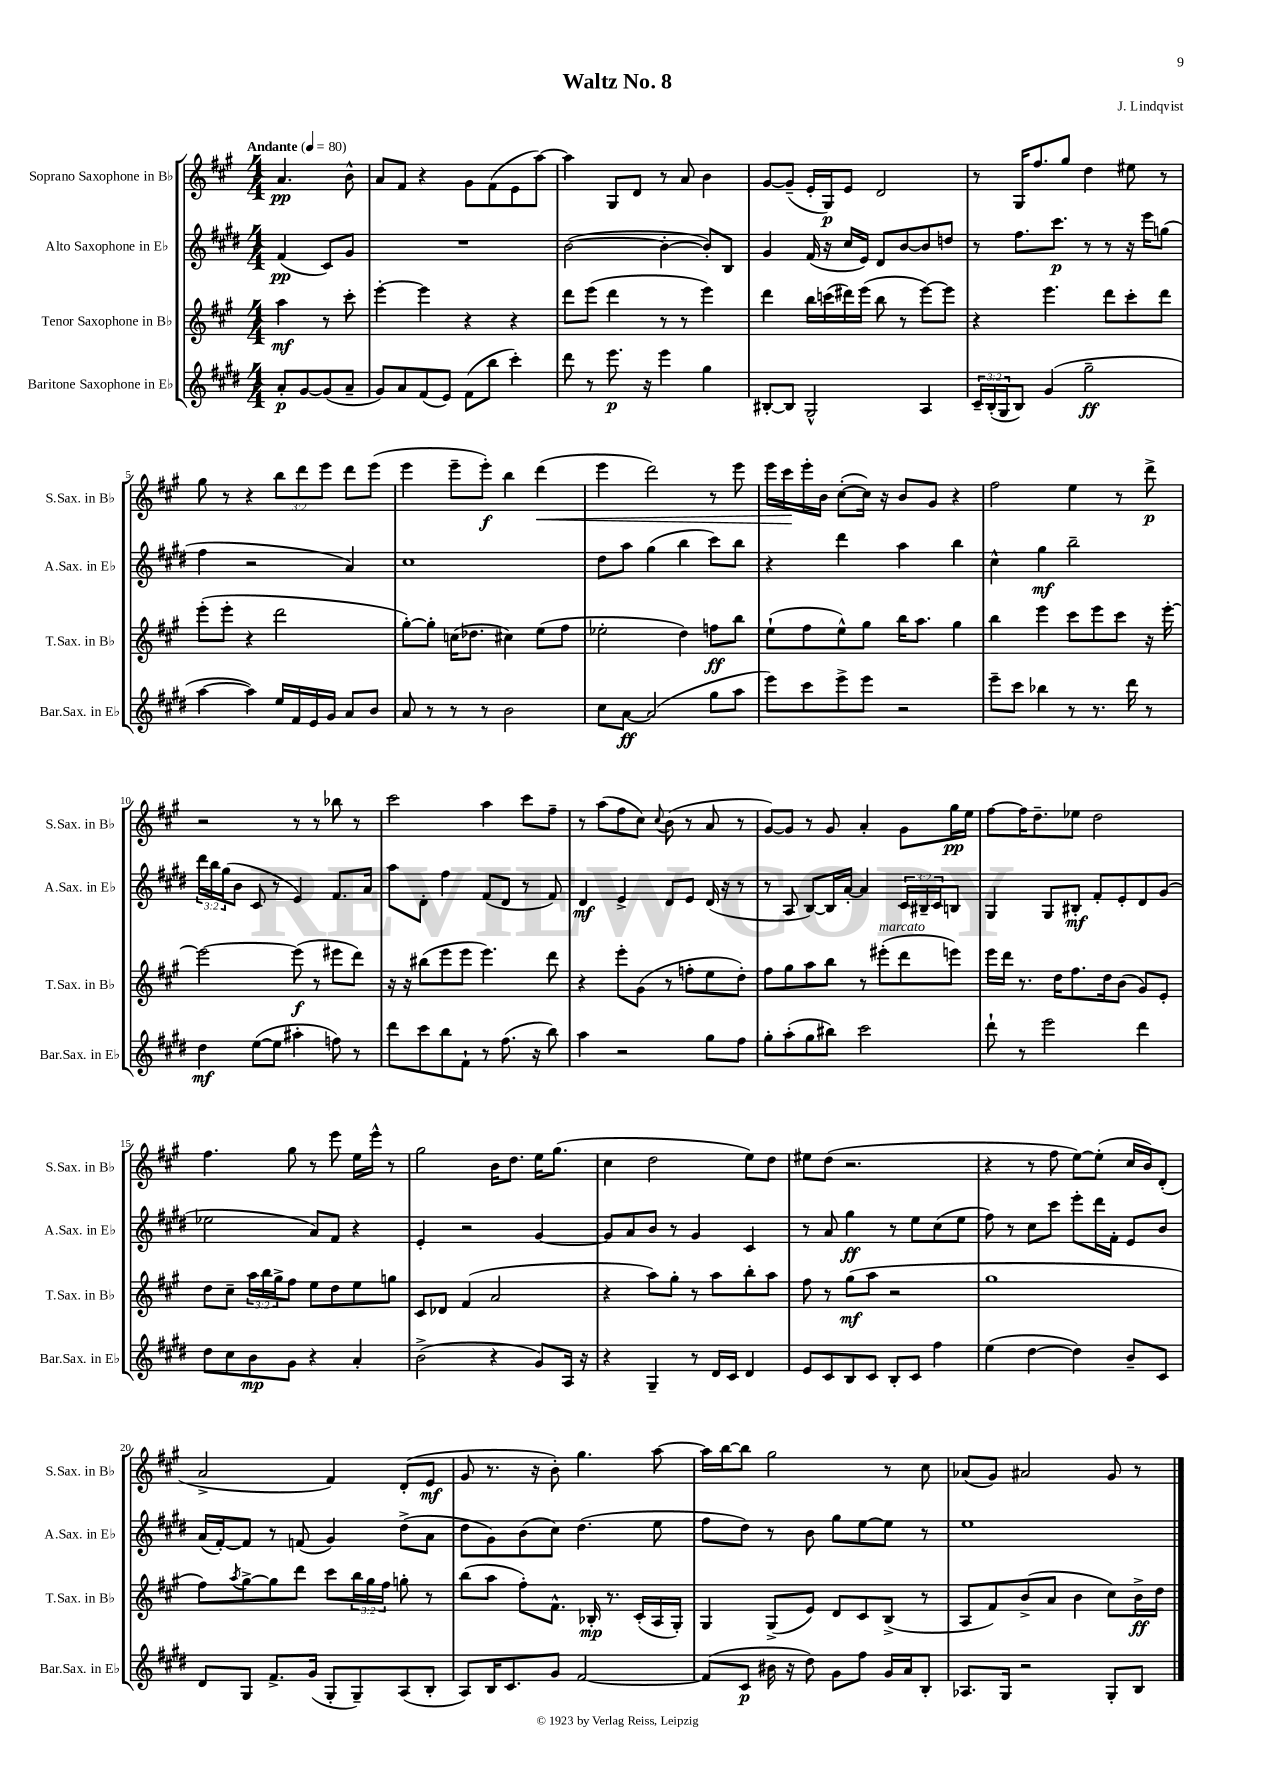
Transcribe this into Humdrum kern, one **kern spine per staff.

**kern	**kern	**kern	**kern
*staff4	*staff3	*staff2	*staff1
*clefG2	*clefG2	*clefG2	*clefG2
*k[f#c#g#d#]	*k[f#c#g#]	*k[f#c#g#d#]	*k[f#c#g#]
*M4/4	*M4/4	*M4/4	*M4/4
*MM80	*MM80	*MM80	*MM80
8a'	4aa	(4f#	4.a
[8g#	.	.	.
(8g#]	8r	8c#)	.
8a~	8ccc#'	8g#	8b^^
=	=	=	=
8g#)	[4eee'	1r	8a
8a	.	.	8f#
(8f#	4eee]	.	4r
8e)	.	.	.
(8f#	4r	.	8g#
8bb	.	.	(8f#
4ccc#')	4r	.	8e
.	.	.	[8aa)
=	=	=	=
8ddd#	8ddd	([2b	4aa]
8r	(8eee	.	.
8.eee	4ddd	.	8G#
.	.	.	8d
16r	.	.	.
4eee	8r	4b'_	8r
.	8r	.	8a
4gg#	4eee)	8b'])	4b
.	.	8B	.
=	=	=	=
[8B#'	4ddd	4g#	[8g#
8B#]	.	.	(8g#~]
2G#^^	16bb	(16f#	16e'
.	(16ccc	16r	16G#)
.	16ddd#)	16cc#	8e
.	(16eee	16e)	.
.	8bb	8d#	2d
.	8r	[8b	.
4A	[8eee)	8b]	.
.	8eee]	8dd	.
=	=	=	=
24c#~	4r	8r	8r
(24B'	.	.	.
24G#	.	.	.
8B)	.	8.ff#	16G#
.	.	.	8.ff#
(4g#	4.eee	.	.
.	.	8.ccc#	.
.	.	.	8gg#
2gg#~	.	8r	4dd
.	8ddd	8r	.
.	8ccc#'	16r	8ee#
.	.	16eee	.
.	8ddd	(8gg	8r
=	=	=	=
[4aa	(8eee'	4ff#	8gg#
.	8eee'	.	8r
4aa])	4r	2r	4r
16ee	2ddd	.	12bb
16f#	.	.	.
.	.	.	12ddd
16e	.	.	.
.	.	.	12eee
16g#	.	.	.
8a	.	4a)	8ddd
8b	.	.	(8eee
=	=	=	=
8a	[8gg#')	1cc#	4eee
8r	8gg#']	.	.
8r	(16cc	.	8eee~
.	8.dd-	.	.
8r	.	.	8eee')
2b	4cc#)	.	4bb
.	(8ee	.	(4ddd
.	8ff#	.	.
=	=	=	=
8cc#	2ee-'	8dd#	4eee
[8a	.	8aa	.
(2a]	.	(4gg#	2ddd)
.	4dd)	4bb	.
8gg#	8ff	8ccc#)	8r
8aa	8bb	8bb	8eee
=	=	=	=
8eee)	(8ee`	4r	16eee
.	.	.	16ccc#
8ccc#	8ff#	.	16eee'
.	.	.	16b
8eee^	8ee^^)	4ddd#	([8cc#'
8eee	8gg#	.	16cc#])
.	.	.	16r
2r	16bb	4aa	8b
.	8.aa	.	.
.	.	.	8g#
.	4gg#	4bb	4r
=	=	=	=
8eee~	4bb	4cc#^^	2ff#
8ccc#	.	.	.
4bb-	4eee	4gg#	.
8r	8ccc#	2bb~	4ee
8.r	8eee	.	.
.	8ccc#	.	8r
16ddd#	.	.	.
8r	16r	.	8ddd^
.	[16eee'	.	.
=	=	=	=
4dd#	2eee_	24ddd#	2r
.	.	24bb	.
.	.	(24gg#	.
.	.	8b	.
([8ee	.	8c#	.
8ee]	.	8r	.
4aa#'	(8eee]	4e)	8r
.	8r	.	8r
8ff)	8eee#	8.f#	8bb-
8r	8ddd)	.	8r
.	.	16a	.
=	=	=	=
8ddd#	16r	8aa	2ccc#
.	16r	.	.
8ccc#	(8bb#	8d#'	.
8bb	8eee	4ff#	.
8f#`	8eee	.	.
8r	4.eee)	(8f#	4aa
(8.ff#	.	8d#	.
.	.	8r	8ccc#
16r	.	.	.
8bb)	8ddd	8f#)	8ff#~
=	=	=	=
4aa	4r	4d#	8r
.	.	.	(8aa
2r	8eee'	4e^	8ff#
.	(8g#	.	8cc#)
.	.	.	8qqcc#
.	8r	8d#	(8b
.	8ff'	8e	8r
8gg#	8ee	(16d#	8a
.	.	16r	.
8ff#	8dd')	8r	8r
=	=	=	=
8gg#'	8ff#	8r	[8g#)
(8aa'	8gg#	8A	8g#]
8gg#	8aa	[8B)	8r
8bb#)	8bb	16B]	8g#
.	.	[16a'	.
2ccc#	8r	4a]	4a'
.	(8eee#'	.	.
.	8ddd	24c#	8g#
.	.	24B#~	.
.	.	24c#	.
.	8eee)	8B	16gg#
.	.	.	16ee
=	=	=	=
8ddd#`	16eee	4G#	[8ff#
.	16ddd	.	.
8r	8.r	.	16ff#]
.	.	.	8.dd~
2eee	.	8G#	.
.	16dd	.	.
.	8.ff#	8B#'	8ee-
.	.	8f#'	2dd
.	16dd	.	.
.	(8b	8e'	.
4ddd#	8g#)	8d#	.
.	8e'	(8g#	.
=	=	=	=
8dd#	8dd	2ee-	4.ff#
8cc#	8cc#~	.	.
8b	24aa	.	.
.	24bb	.	.
.	24gg#^	.	.
8g#	8ff#	.	8gg#
4r	8ee	8a)	8r
.	8dd	8f#	8eee
4a'	8ee	4r	16ee
.	.	.	16eee^^
.	8gg	.	8r
=	=	=	=
(2b^	8c#	4e'	2gg#
.	8d-	.	.
.	(4f#	2r	.
4r	2a	.	16b
.	.	.	8.dd
8g#)	.	[4g#	16ee
.	.	.	(8.gg#
16A	.	.	.
16r	.	.	.
=	=	=	=
4r	4r	8g#]	4cc#
.	.	8a	.
4G#~	8aa)	8b	2dd
.	8gg#'	8r	.
8r	8r	4g#	.
16d#	8aa	.	.
16c#	.	.	.
4d#	8bb'	4c#	8ee)
.	8aa	.	8dd
=	=	=	=
8e	8ff#	8r	8ee#
8c#	8r	8a	(8dd
8B	(8gg#	4gg#	2.r
8c#	8aa	.	.
8B'	2r	8r	.
8c#	.	8ee	.
4ff#	.	(8cc#	.
.	.	8ee	.
=	=	=	=
(4ee	1gg#	8ff#)	4r
.	.	8r	.
[4dd#	.	8cc#	8r
.	.	8ccc#	8ff#
4dd#])	.	8eee'	[8ee)
.	.	16ddd#	(8ee']
.	.	16f#'	.
8b~	.	8e	16cc#
.	.	.	16b)
8c#	.	8b	(8d'
=	=	=	=
8d#	8ff#)	(16a	2a^
.	.	[16f#')	.
.	8qaa	.	.
8G#	[8gg#^	8f#]	.
8.f#^	8gg#]	8r	.
.	8ddd	(8f	.
(16g#	.	.	.
8G#'	8ccc#	4g#)	4f#)
8G#~)	24bb	.	.
.	24gg#	.	.
.	24ff#	.	.
(8A	8gg'	(8dd#^	(8d'
8B'	8r	8a	8e
=	=	=	=
8A)	(8bb	8dd#	8g#
16B	8aa	8g#)	8.r
8.c#	.	.	.
.	8ff#')	(8b	.
.	.	.	16r
8g#	8.f#^^	8cc#)	8b')
[2f#	.	(4.dd#	4.gg#
.	16B-'	.	.
.	8.r	.	.
.	(16c#'	.	.
.	16A	8ee	[8aa
.	16G#')	.	.
=	=	=	=
(8f#]	4G#	8ff#	16aa]
.	.	.	[16bb
8c#	.	8dd#)	8bb]
16b#	(8G#^	8r	2gg#
16r	.	.	.
8dd#)	8e)	8b	.
8g#	8d	8gg#	.
8ff#	8c#	[8ee	.
16g#	(8B^	8ee]	8r
16a	.	.	.
8B'	8r	8r	8cc#
=	=	=	=
8.A-	8A	1ee	(8a-
.	8f#)	.	8g#)
16G#	.	.	.
2r	(8b^	.	2a#
.	8a	.	.
.	4b	.	.
8G#'	8cc#)	.	8g#
8B	16b^	.	8r
.	16dd	.	.
==	==	==	==
*-	*-	*-	*-
